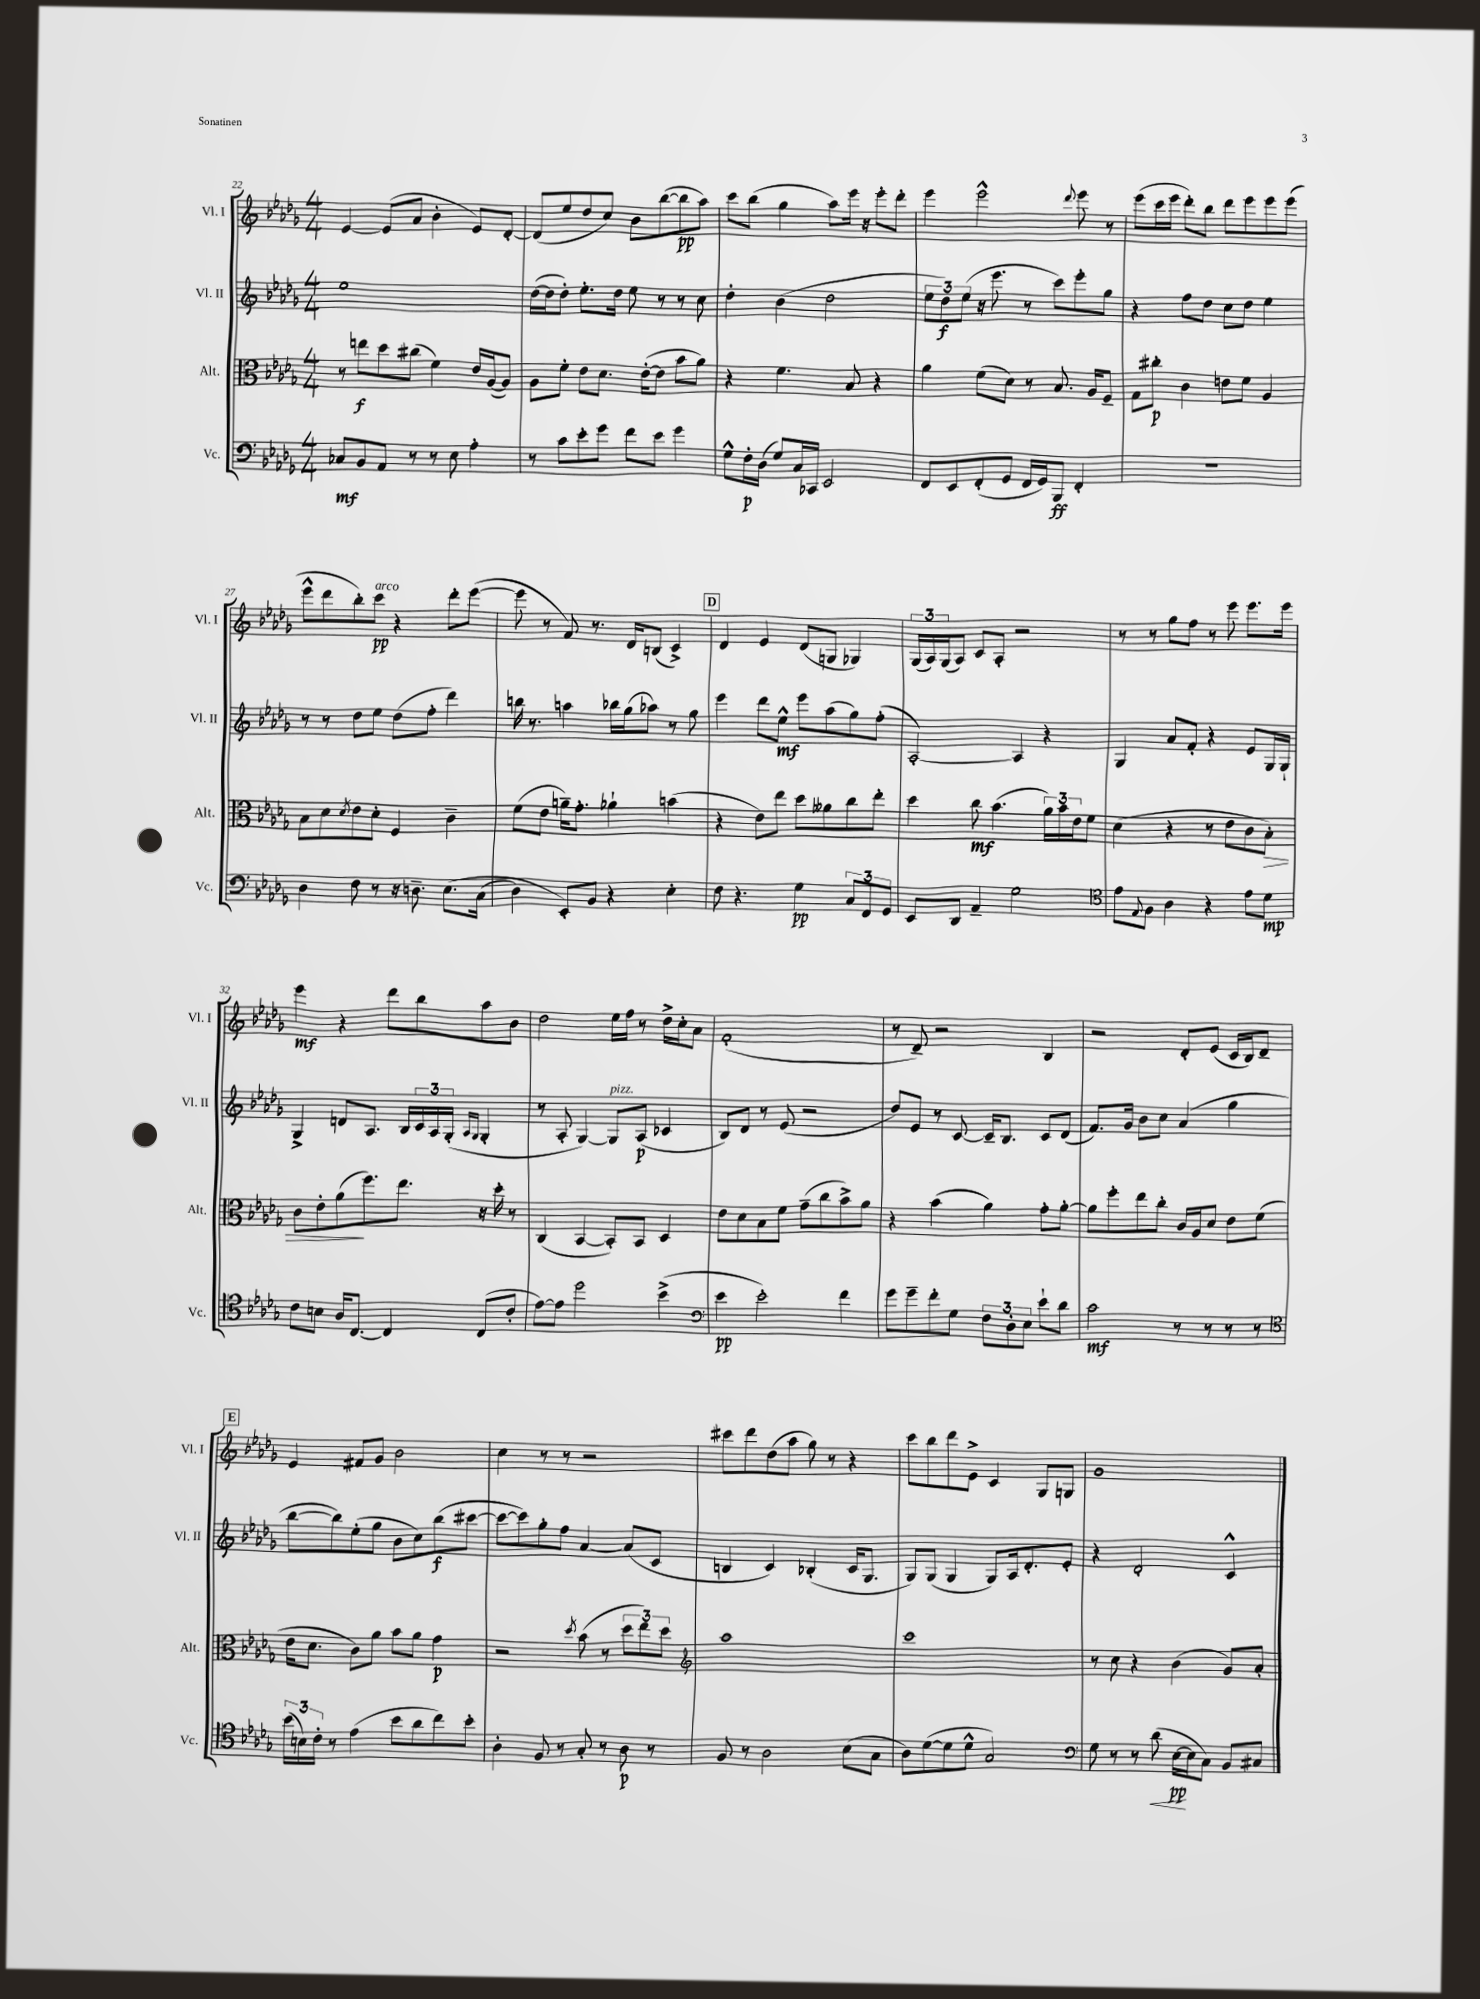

**kern	**kern	**kern	**kern
*staff4	*staff3	*staff2	*staff1
*clefF4	*clefC3	*clefG2	*clefG2
*k[b-e-a-d-g-]	*k[b-e-a-d-g-]	*k[b-e-a-d-g-]	*k[b-e-a-d-g-]
*M4/4	*M4/4	*M4/4	*M4/4
8C-/L	8r	1ee-	[4e-/
8BB-/	8ee\L	.	.
8AA-/J	8dd-\	.	(8e-/]L
8r	(8cc#\J	.	8a-/J
8r	4f\)	.	4b-'\
8E-\	.	.	.
4A-'\	16e-/LL	.	8e-/L)
.	([16A-/J	.	.
.	8A-/]J)	.	[8d-'/J
=	=	=	=
8r	8A-\L	([16dd-\LL	(8d-/]L
.	.	16dd-\]J	.
8c\L	8f'\J	8dd-'\J)	8ee-/
8e-'\	8e-\L	8.ee-'\L	8dd-/
8g-\J	8.d-\J	.	8cc/J)
.	.	16dd-\Jk	.
8f\L	.	8ee-\	8b-\L
.	([16e-'\LK	.	.
8e-\J	8e-\]J	8r	([8bb-\
4g-\	8b-\L	8r	8bb-\]
.	8a-\J)	8cc\	8aa-\J)
=	=	=	=
8G-^^\L	4r	4dd-'\	8ccc\L
16F'\L	.	.	(8bb-\J
(16D-\JJ	.	.	.
8G-/L)	4.f\	(4b-\	4gg-\
16C/L	.	.	.
16CC-/JJ	.	.	.
2EE-/	.	2dd-\	8aa-\L)
.	8B-/	.	16eee-\Jk
.	.	.	16r
.	4r	.	8eee-'\L
.	.	.	8ddd-'\J
=	=	=	=
8FF/L	4a-\	12ee-\L	4eee-\
.	.	12dd-\)	.
8EE-/	.	.	.
.	.	(12ee-\J	.
(8FF'/	(8f\L	16r	2eee-^^\
.	.	8.eee-\	.
8GG-/J	8d-\J)	.	.
16FF/LL	8r	8r	.
16GG-/J)	.	.	.
8BBB-/J	8.B-/	8ccc\L)	.
.	.	.	8qqddd-/
4FF'/	.	8eee-'\	8eee-\
.	16A-/LK	.	.
.	8F~/J	8gg-\J	8r
=	=	=	=
1r	8G-\L	4r	(8eee-\L
.	8cc#'\J	.	16ccc\L
.	.	.	16eee-\JJ
.	4c\	8ff\L	8ddd-'\L)
.	.	8dd-\J	8bb-\J
.	8e\L	8cc\L	8ddd-\L
.	8f\J	8dd-\J	8eee-\
.	4A-/	4ee-\	8eee-\
.	.	.	(8eee-\J
=	=	=	=
4D-\	8B-\L	8r	8eee-^^\L
.	8d-\	8r	8ddd-\
.	8qd-/	.	.
8F\	8e-\	8dd-\L	8bb-'\)
8r	8d-'\J	8ee-\J	8ccc\J
16r	4F/	(8dd-\L	4r
8.D~\	.	.	.
.	.	8ff'\J	.
&(8.E-\L	4c~\	4ddd-\)	8ddd-'\L
.	.	.	([8eee-\J
(16C\Jk	.	.	.
=	=	=	=
4D-\)	(8f\L	16bb\	8eee-\]
.	.	8.r	.
.	8e-\J	.	8r
8EE-'/L&)	16a~\LK)	4aa\	8f/)
.	8.g-'\J	.	.
8BB-/J	.	.	8.r
4r	4a-`\	16bb-\LL	.
.	.	(16gg-\J	16d-/LK
.	.	8aa-\J)	(8B/J
4E-'\	(4b\	8r	4c^/)
.	.	8gg-\	.
=	=	=	=
8F\	4r	4eee-\	4d-/
4.r	.	.	.
.	8e-\L)	8ddd-\L	4e-/
.	8ee-\J	8ee-^^\J	.
4G-\	8dd-\L	8eee-\L	(8d-/L
.	8a--\	(8aa-\	8G/J
12C/L	8cc\	8gg-\)	4G-/)
12FF/	.	.	.
.	8ee-'\J	(8ff'\J	.
12GG-/J	.	.	.
=	=	=	=
8EE-/L	4dd-\	[2A-'/)	(24G-/LL
.	.	.	24A-/)
.	.	.	(24G-/J
8DD-/J	.	.	8A-/J)
4AA-~/	8cc\	.	8c/L
.	(4.b-\	.	8A-'/J
2G-\	.	4A-/]	2r
.	24a-\LL)	4r	.
.	24b-\	.	.
.	24e-\J	.	.
.	8f\J	.	.
=	=	=	=
*clefC4	*	*	*
8e-\L	(4d-\	4G-/	8r
8qqE-/	.	.	.
8F\J	.	.	8r
4A-\	4r	8a-/L	8gg-\L
.	.	8f'/J	8ff\J
4r	8r	4r	8r
.	8e-\L	.	8eee-\
8e-\L	8c\	8e-/L	8.eee-\L
8d-\J	8B-'\J)	16G-/L	.
.	.	16G-`/JJ	16eee-\Jk
=	=	=	=
8c\L	8c\L	4G-^/	4eee-\
8B\J	8e-'\	.	.
16A-/LK	(8a-\	8d/L	4r
[8.C/J	.	.	.
.	8.ff\)	8.A-/J	.
4C/]	.	.	8ddd-\L
.	8.ee-\J	16B-/LL	.
.	.	24c/	8bb-\
.	.	24A-/	.
.	.	(24G-'/JJ	.
.	.	16qqA-/LL	.
.	.	16qqG-/JJ	.
(8C/L	16r	4G-'/	8aa-\
.	16dd-'\	.	.
8c'/J	8r	.	8b-\J
=	=	=	=
[8e-\L)	(4C/	8r	2dd-\
8e-\]J	.	8A-'/	.
2dd-\	[4BB-/	[4G-/)	.
.	8BB-'/]L)	8G-/]L	16ee-\LL
.	.	.	16ff\JJ
.	8BB-/J	(8A-/J	8r
(4b-^\	4D-/	4c-/	16dd-^\LL
.	.	.	16cc'\J
.	.	.	8a-\J
=	=	=	=
*clefF4	*	*	*
4e-\	8e-\L	8B-/L)	(1f'
.	8d-\	8d-/J	.
2e-'\)	8B-\	8r	.
.	8f\J	(8e-/	.
.	(8g-~\L	2r	.
.	8cc\	.	.
4f\	8b-^\)	.	.
.	8a-\J	.	.
=	=	=	=
8g-\L	4r	8dd-/L)	8r
8g-~\	.	8e-/J	8d-~/)
8f'\	(4b-\	8r	2r
8G-\J	.	[8c/	.
12F\L	4a-\)	16c~/]LK	.
.	.	8.B-/J	.
12D-'\	.	.	.
12E-\J	.	.	.
8e-`\L	8g-'\L	8c/L	4B-/
8d-\J	[8a-'\J	(8d-/J	.
=	=	=	=
2c\	8a-\]L	8.f/L)	2r
.	8ff'\	.	.
.	.	16g-/Jk	.
.	8ee-\	8b-\L	.
.	8cc'\J	8cc\J	.
8r	16c/LL	(4a-/	8d-'/L
.	16A-/J	.	.
8r	8d-/J	.	(8e-/J
8r	8e-\L	4gg-\	16c/LL
.	.	.	16B-/J)
8r	(8f\J	.	8d-~/J
=	=	=	=
*clefC4	*	*	*
(24b-\LL	16e-\LK	[8bb-\L	4e-/
24B\)	.	.	.
.	8.d-\J	.	.
24c'\JJ	.	.	.
8r	.	8bb-\])	.
(4e-\	8c\L)	(8ee-'\	8f#/L
.	8a-\J	8gg-\J	8g-/J
8b-\L	8b-\L	8b-\L	2b-\
8a-\	8a-\J	8cc\)	.
8cc\)	4g-\	(8bb-\	.
8b-'\J	.	[8ccc#\J	.
=	=	=	=
4A-'\	2r	8ccc#\_L	4cc\
.	.	8ccc#\])	.
8F/	.	8gg-'\	8r
8r	.	8ff\J	8r
.	8qdd-/	.	.
8G-'/	(8b-\	[4a-/	2r
8r	8r	.	.
8A-\	12dd-\L	(8a-/]L	.
.	12ee-\)	.	.
8r	.	8c/J	.
.	12dd-\J	.	.
=	=	=	=
*	*clefG2	*	*
8F/	1aa-	4B/	8ccc#\L
8r	.	.	8ddd-\
2A-\	.	4c/)	(8dd-\
.	.	.	8aa-\J
.	.	(4B-'/	8gg-\)
.	.	.	8r
(8B-\L	.	16c/LK	4r
.	.	8.G-/J	.
8G-\J	.	.	.
=	=	=	=
8A-\L)	1ccc	8G-/L)	8ccc\L
([8d-\	.	(8G-/J	8bb-\
8d-\]	.	4G-/	8ddd-\
8d-^^\J	.	.	8e-^\J
2G-/)	.	8G-/L)	4c/
.	.	16A-/k	.
.	.	8.d-'/	.
.	.	.	8G-/L
.	.	8e-'/J	8G/J
=	=	=	=
*clefF4	*	*	*
8G-\	8r	4r	1g-
8r	8cc\	.	.
8r	4r	2d-'/	.
(8d-\	.	.	.
[16E-\LL	(4b-\	.	.
16E-\]J	.	.	.
8C\J)	.	.	.
8BB-/L	8g-/L)	4c^^/	.
8C#/J	8a-'/J	.	.
==	==	==	==
*-	*-	*-	*-
